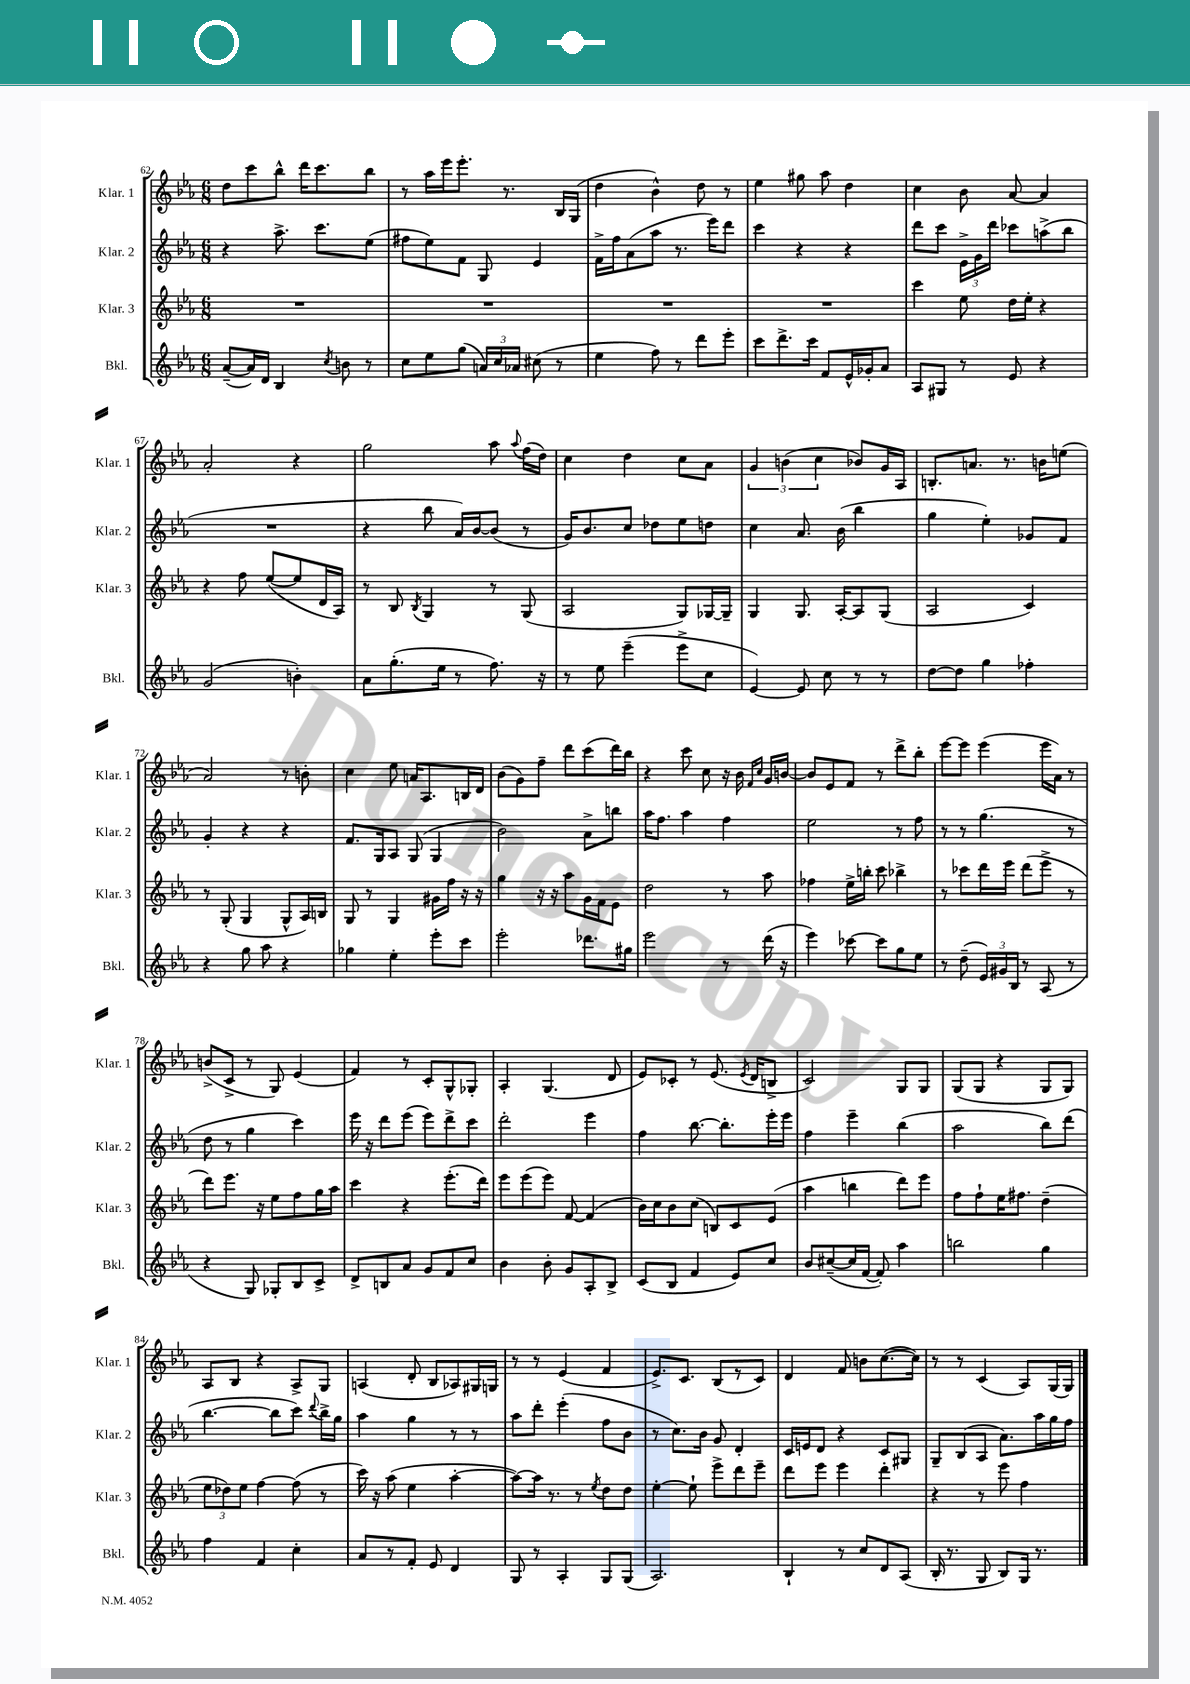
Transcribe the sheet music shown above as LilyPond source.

<<
\new StaffGroup <<
\new Staff = "s0" \with { instrumentName = "Klar. 1" shortInstrumentName = "Klar. 1" } {
    \clef treble \key ees \major \numericTimeSignature \time 6/8
    \autoBeamOff d''8[ c'''8 bes''8]-^ d'''16[ c'''8. bes''8] |
    r8 aes''16[ ees'''16 ees'''8.]-. r8. bes16[ g16]( |
    d''4 bes'4-^) d''8 r8 |
    ees''4 gis''8 aes''8 d''4 |
    c''4 bes'8 aes'8~ aes'4 |
    aes'2-. r4 |
    g''2 aes''8 \appoggiatura { aes''8 } f''16[( d''16]) |
    c''4 d''4 c''8[ aes'8] |
    \tuplet 3/2 { g'4 b'4( c''4 } bes'8[) g'16 aes16] |
    b8.[-. a'8.] r8. b'16[ e''8]( |
    aes'2) r8 b'8-. |
    c''4 ees''8 a'16[ aes8. b16 d'16] |
    bes'8[( g'8) f''8]-- d'''8[ c'''8( d'''16) bes''16] |
    r4 c'''8 c''8 r16 bes'16 \grace { f'16[ c''16] } g'16[ b'16]~ |
    b'8[ ees'8 f'8] r8 d'''8[-> bes''8]-. |
    ees'''8[~ ees'''8] ees'''4( ees'''16[ aes'16]) r8 |
    b'8[->( c'8]-> r8 g8) ees'4( |
    f'4) r8 c'8[-. g8-^ ges8]-. |
    aes4-. g4.( d'8 |
    ees'8[) ces'8]-. r8 ees'8.( \acciaccatura { ees'8 } d'16[ b8]-> |
    c'2) g8[ g8] |
    g8[( g8] r4 g8[ g8]) |
    aes8[ bes8] r4 aes8[-> g8] |
    a4( d'8-. bes8[ aes8) gis16 g16] |
    r8 r8 ees'4( f'4 |
    ees'8.[->) c'8.] bes8[( r8 c'8]) |
    d'4 f'8 b'8[ c''8.~( c''16]) |
    r8 r8 c'4( aes8[) g16( g16]) \bar "|." |
}
\new Staff = "s1" \with { instrumentName = "Klar. 2" shortInstrumentName = "Klar. 2" } {
    \clef treble \key ees \major \numericTimeSignature \time 6/8
    \autoBeamOff r4 aes''8.-> c'''8.[ ees''8]( |
    fis''8[ ees''8) f'8] g8 ees'4 |
    f'16[-> f''16 aes'8( aes''8] r8. ees'''16[) d'''8] |
    c'''4 r4 r4 |
    d'''8[ c'''8] \tuplet 3/2 { ees'16[-> g'16 d'''16] } ces'''8[ a''8->( bes''8] |
    R2. |
    r4 bes''8 aes'16[) bes'16~ bes'8]( r8 |
    g'16[) bes'8. c''8] des''8[ ees''8 d''8] |
    c''4 aes'8. bes'16( bes''4 |
    g''4 ees''4-.) ges'8[ f'8] |
    g'4-. r4 r4 |
    f'8.[ g16 aes8] g8( g4 |
    bes'2) aes'8[-> b''8] |
    aes''16[ f''8.] aes''4 f''4 |
    ees''2 r8 f''8 |
    r8 r8 g''4.( r8 |
    d''8 r8 g''4 c'''4) |
    ees'''16 r16 d'''8[ ees'''8]( ees'''8[) d'''8-> c'''8] |
    d'''2-. ees'''4 |
    f''4 bes''8.~ bes''8.[-. ees'''16-. ees'''16] |
    f''4 ees'''4-- bes''4( |
    aes''2 bes''8[) d'''8]( |
    bes''4.~ bes''8[ c'''8]) \appoggiatura { d'''8 } bes''16[-> g''16] |
    aes''4 g''4 r8 r8 |
    aes''8[ d'''8]-. ees'''4-.( f''8[ bes'8] |
    r8 c''8.[) bes'16] g'8 d'4-. |
    c'16[ e'16 d'8] r4 c'8[ gis8] |
    g8[-- bes8( aes8] aes'8.[) aes''16 g''16 f''16] \bar "|." |
}
\new Staff = "s2" \with { instrumentName = "Klar. 3" shortInstrumentName = "Klar. 3" } {
    \clef treble \key ees \major \numericTimeSignature \time 6/8
    \autoBeamOff R2. |
    R2. |
    R2. |
    R2. |
    c'''4 ees''8 d''16[ ees''16]-. r4 |
    r4 f''8 ees''8[~( ees''8 d'16 aes16]) |
    r8 bes8 \acciaccatura { bes8 } g4 r8 g8( |
    aes2 g8[) ges16~ ges16]-- |
    g4 g8. aes16[~-. aes8 g8]( |
    aes2 c'4) |
    r8 g8-.( g4 g8[-^ aes16) b16] |
    g8 r8 g4 gis'16[ f''16] r16 r16 |
    g''4 r16 r16 aes''8[ g'16 f'16 ees'8] |
    d''2 r8 aes''8 |
    fes''4 ees''16[-> b''16]-. c'''8 bes''4-> |
    r8 ces'''8[ d'''16 ees'''16] d'''8[( ees'''8]-> r8 |
    d'''8[) ees'''8.] r16 ees''8[ f''8 g''16 aes''16] |
    c'''4 r4 ees'''8.[-.( d'''16]) |
    ees'''8[ ees'''8( ees'''8]) f'8~ f'4( |
    bes'16[) c''16 bes'8 c''8]( b8[) c'8 ees'8]( |
    aes''4 b''4 d'''8[) ees'''8] |
    f''8[ f''8-! ees''16 fis''8.] d''4--( |
    \tuplet 3/2 { ees''8[ des''8) ees''8] } f''4~ f''8( r8 |
    c'''16) r16 aes''8( ees''4 aes''4~-. |
    aes''8[~) aes''16] r8. r8 \acciaccatura { ees''8 } d''8[ d''8] |
    ees''4~-. ees''8-! ees'''8[-> d'''8 ees'''8]-- |
    d'''8[ ees'''8] ees'''4 d'''4-. |
    r4 r8 ees'''8 f''4 \bar "|." |
}
\new Staff = "s3" \with { instrumentName = "Bkl." shortInstrumentName = "Bkl." } {
    \clef treble \key ees \major \numericTimeSignature \time 6/8
    \autoBeamOff aes'8[~--( aes'16) d'16] bes4 \acciaccatura { c''8 } b'8 r8 |
    c''8[ ees''8 g''8]( \tuplet 3/2 { a'16[) c''16 aes'16] } cis''8( r8 |
    ees''4 f''8) r8 d'''8[ ees'''8]-. |
    c'''8[ d'''8.-> c'''16] f'8[ ees'16-^ ges'16-. aes'8] |
    aes8[ gis8] r8 ees'8 r4 |
    g'2( b'4-.) |
    aes'8[ g''8.-.( ees''16] r8 f''8.) r16 |
    r8 ees''8 ees'''4--( ees'''8[-> c''8] |
    ees'4~) ees'8 c''8 r8 r8 |
    d''8[~ d''8] g''4 fes''4-. |
    r4 g''8 aes''8 r4 |
    ges''4 ees''4-. ees'''8[-. c'''8] |
    ees'''2-. des'''8.[ gis''16] |
    ees'''2 r8 d'''16( r16 |
    ees'''4) ces'''8~ ces'''8[ g''8 ees''8] |
    r8 d''8--( \tuplet 3/2 { ees'16[) gis'16 bes16] } r8 aes8( r8 |
    r4 g8) ges8[-. bes8 c'8]-> |
    d'8[-> b8 aes'8] g'8[ f'8 c''8] |
    bes'4 bes'8-. g'8[ aes8-. bes8]-> |
    c'8[( bes8] f'4 ees'8[) c''8] |
    bes'8[ cis''8~--( cis''16 f'16]~ f'8-.) aes''4 |
    b''2 g''4 |
    f''4 f'4 c''4-. |
    aes'8[ r8 f'8]-. ees'8 d'4 |
    g8 r8 aes4-. g8[ g8]( |
    aes2.) |
    bes4-! r8 c''8[ d'8 aes8]( |
    bes16-. r8. g8 bes8[) g16] r8. \bar "|." |
}
>>
>>
\layout { \context { \Score currentBarNumber = #62 } }
